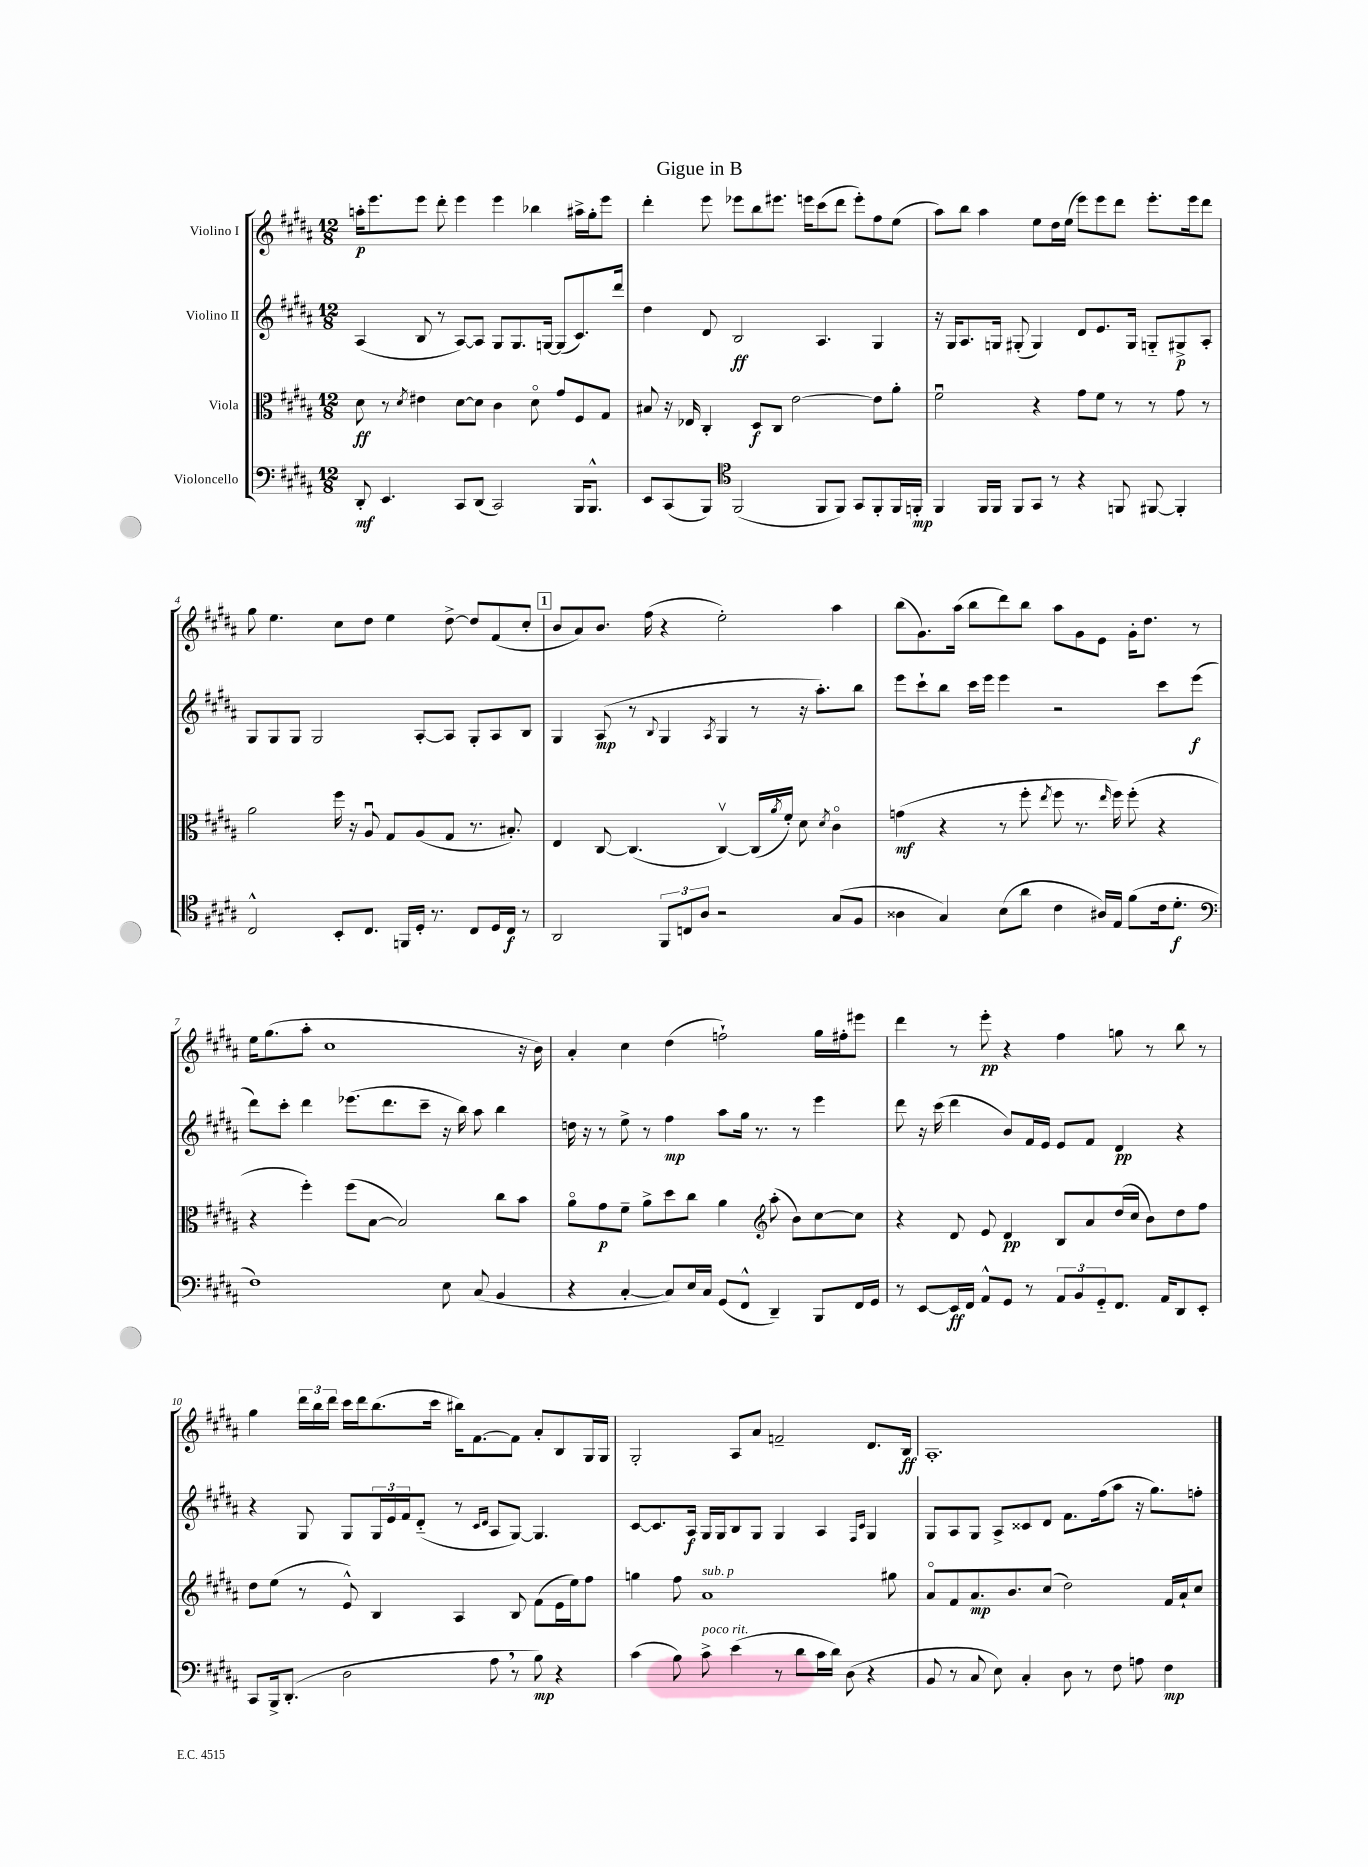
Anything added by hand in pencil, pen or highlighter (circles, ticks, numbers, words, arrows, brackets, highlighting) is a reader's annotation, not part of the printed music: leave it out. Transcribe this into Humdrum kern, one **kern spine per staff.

**kern	**dynam	**kern	**dynam	**kern	**dynam	**kern	**dynam
*part4	*part4	*part3	*part3	*part2	*part2	*part1	*part1
*staff4	*staff4	*staff3	*staff3	*staff2	*staff2	*staff1	*staff1
*I"Violoncello	*	*I"Viola	*	*I"Violino II	*	*I"Violino I	*
*clefF4	*	*clefC3	*	*clefG2	*	*clefG2	*
*k[f#c#g#d#a#]	*	*k[f#c#g#d#a#]	*	*k[f#c#g#d#a#]	*	*k[f#c#g#d#a#]	*
*M12/8	*	*M12/8	*	*M12/8	*	*M12/8	*
=1	=1	=1	=1	=1	=1	=1	=1
8DD#'/	mf	8d#\	ff	(4A#/	.	16aan'\KL	p
.	.	.	.	.	.	8.eee\	.
4.EE/	.	8r	.	.	.	.	.
.	.	8qd#/	.	.	.	.	.
.	.	4e#X\	.	8B/	.	8eee\J	.
.	.	.	.	8r	.	8ddd#'\	.
8CC#/L	.	[8d#\L	.	[8A#/L)	.	4eee\	.
(8DD#/J	.	8d#\J]	.	8A#/J]	.	.	.
2CC#/)	.	4c#\	.	8G#/L	.	4eee\	.
.	.	.	.	8.G#/	.	.	.
.	.	8d#\	.	.	.	4bb-X\	.
.	.	.	.	[16Gn/Jk	.	.	.
.	.	8g#/L	.	(8G/L]	.	.	.
16BBB/KL	.	8F#/	.	8.c#/)	.	16aa#X^\LL	.
8.BBB^^/J	.	.	.	.	.	16gg#'\J	.
.	.	8G#/J	.	.	.	8eee\J	.
.	.	.	.	16ddd#/Jk	.	.	.
=2	=2	=2	=2	=2	=2	=2	=2
8EE/L	.	8B#X/	.	4dd#\	.	4ddd#'\	.
(8CC#/	.	16r	.	.	.	.	.
.	.	16E-X/	.	.	.	.	.
8BBB/J)	.	4C#'/	.	8d#/	.	8eee\	.
*clefC4	*	*	*	*	*	*	*
(2FF#/	.	.	.	2B/	ff	8eee-X\L	.
.	.	8D#/L	f	.	.	8bb\	.
.	.	8C#/J	.	.	.	8.eee#X\J	.
.	.	[2e\	.	.	.	.	.
.	.	.	.	.	.	16eeen\KL	.
8FF#/L	.	.	.	4.A#/	.	(8ccc#\	.
8FF#/J)	.	.	.	.	.	8ddd#\J	.
8GG#/L	.	.	.	.	.	8eee'\L)	.
8FF#'/	.	8e\L]	.	4G#/	.	8ff#\	.
16FF#/L	.	8a#'\J	.	.	.	(8ee\J	.
16FFn'/JJ	mp	.	.	.	.	.	.
=3	=3	=3	=3	=3	=3	=3	=3
4FF#/	.	2f#u\	.	16r	.	8aa#\L)	.
.	.	.	.	16G#/KL	.	.	.
.	.	.	.	8.A#/	.	8bb\J	.
16FF#/LL	.	.	.	.	.	4aa#\	.
16FF#/JJ	.	.	.	16Gn/Jk	.	.	.
8FF#/L	.	.	.	(8G#X'/	.	.	.
8GG#/J	.	4r	.	4G#/)	.	8ee\L	.
8r	.	.	.	.	.	16dd#\L	.
.	.	.	.	.	.	(16ee\JJ	.
4r	.	8g#\L	.	8d#/L	.	8eee\L)	.
.	.	8f#\J	.	8.e/	.	8eee\	.
8FFn/	.	8r	.	.	.	8ddd#\J	.
.	.	.	.	16G#/Jk	.	.	.
[8FF#X/	.	8r	.	8Gn/L	.	8.eee'\L	.
4FF#'/]	.	8g#\	.	8G#X^/	p	.	.
.	.	.	.	.	.	16eee\k	.
.	.	8r	.	8A#'/J	.	8ddd#\J	.
!!LO:LB:g=z
=4	=4	=4	=4	=4	=4	=4	=4
2C#^^/	.	2a#\	.	8G#/L	.	8gg#\	.
.	.	.	.	8G#/	.	4.ee\	.
.	.	.	.	8G#/J	.	.	.
.	.	.	.	2G#/	.	.	.
8BB'/L	.	16ff#\	.	.	.	8cc#\L	.
.	.	16r	.	.	.	.	.
8.C#/J	.	8A#u/	.	.	.	8dd#\J	.
.	.	8G#/L	.	.	.	4ee\	.
16FFn/LL	.	.	.	.	.	.	.
16D#'/JJ	.	(8A#/	.	[8A#'/L	.	.	.
8.r	.	.	.	.	.	.	.
.	.	8G#/J	.	8A#/J]	.	[8dd#^\	.
8C#/L	.	8.r	.	8G#'/L	.	8dd#/L]	.
16D#/L	.	.	.	8A#/	.	(8f#/	.
16C#/JJ	f	8.B#X'/)	.	.	.	.	.
8r	.	.	.	8B/J	.	8cc#'/J	.
!!LO:REH:place=s1:t=1
=5	=5	=5	=5	=5	=5	=5	=5
2AA#/	.	4E/	.	4G#/	.	8b/L	.
.	.	.	.	.	.	8a#/)	.
.	.	[8C#/	.	(8A#/	mp	8.b/J	.
.	.	(4.C#/]	.	8r	.	.	.
.	.	.	.	.	.	(16ff#\	.
.	.	.	.	8qqB/	.	.	.
12FF#/L	.	.	.	4G#/	.	4r	.
12Cn/	.	.	.	.	.	.	.
12A#/J	.	.	.	.	.	.	.
.	.	.	.	8qA#/	.	.	.
2r	.	[4C#v/)	.	4G#/	.	2ee'\)	.
.	.	(16C#/LL]	.	8r	.	.	.
.	.	8qa#/	.	.	.	.	.
.	.	16f#'/JJ)	.	.	.	.	.
.	.	8d#\	.	16r	.	.	.
.	.	.	.	8.aa#'\L)	.	.	.
.	.	8qd#/	.	.	.	.	.
(8G#/L	.	4c#\	.	.	.	4aa#\	.
8F#/J	.	.	.	8bb\J	.	.	.
=6	=6	=6	=6	=6	=6	=6	=6
4A##X\	.	(4gn\	mf	8eee\L	.	(8bb\L	.
.	.	.	.	8ccc#`\	.	8.g#\)	.
4G#/)	.	4r	.	8bb\J	.	.	.
.	.	.	.	.	.	(16aa#\Jk	.
.	.	.	.	16ccc#\LL	.	8bb\L	.
.	.	.	.	16eee\JJ	.	.	.
(8B\L	.	8r	.	4eee\	.	8ddd#\)	.
8a#\J	.	8ff#'\	.	.	.	8bb\J	.
.	.	8qee/	.	.	.	.	.
4c#\	.	8ff#\	.	2r	.	8aa#\L	.
.	.	8.r	.	.	.	8g#\	.
16A#X/LL)	.	.	.	.	.	8e\J	.
.	.	16qqee/	.	.	.	.	.
16E/JJ	.	16ff#\)	.	.	.	.	.
(8f#\L	.	(8ff#'\	.	.	.	16g#'\KL	.
.	.	.	.	.	.	8.dd#\J	.
16c#\k	.	4r	.	8ccc#\L	.	.	.
8.d#'\J	f	.	.	.	.	.	.
.	.	.	.	(8eee\J	f	8r	.
!!LO:LB:g=z
=7	=7	=7	=7	=7	=7	=7	=7
*clefF4	*	*	*	*	*	*	*
1F#)	.	4r	.	8ddd#\L)	.	16ee\KL	.
.	.	.	.	.	.	(8.gg#\	.
.	.	.	.	8ccc#'\J	.	.	.
.	.	4ff#'\)	.	4ddd#\	.	8aa#'\J	.
.	.	.	.	.	.	1cc#	.
.	.	(8ff#\L	.	(8.eee-X\L	.	.	.
.	.	[8B\J	.	.	.	.	.
.	.	.	.	8.ddd#\	.	.	.
.	.	2B/])	.	.	.	.	.
.	.	.	.	8ccc#~\J	.	.	.
8E\	.	.	.	16r	.	.	.
.	.	.	.	16bb\)	.	.	.
(8C#/	.	.	.	8aa#\	.	.	.
4BB/	.	8cc#\L	.	4bb\	.	.	.
.	.	8b\J	.	.	.	16r	.
.	.	.	.	.	.	16b\)	.
=8	=8	=8	=8	=8	=8	=8	=8
4r	.	8a#\L	.	16ddn\	.	4a#'/	.
.	.	.	.	16r	.	.	.
.	.	8g#\	p	8r	.	.	.
[4C#'/	.	8f#~\J	.	8ee^\	.	4cc#\	.
.	.	8a#^\L	.	8r	.	.	.
8C#/L])	.	8dd#\	.	4ff#\	mp	(4dd#\	.
16E/L	.	8cc#\J	.	.	.	.	.
16C#/JJ	.	.	.	.	.	.	.
(8GG#/L	.	4a#\	.	8aa#\L	.	2ffn`\)	.
8FF#^^/J	.	.	.	16gg#\Jk	.	.	.
.	.	.	.	8.r	.	.	.
*	*	*clefG2	*	*	*	*	*
4DD#~/)	.	(8aa#'\	.	.	.	.	.
.	.	8b\L)	.	8r	.	.	.
8BBB/L	.	[8cc#\	.	4eee\	.	16gg#\LL	.
.	.	.	.	.	.	16ff#X'\J	.
16FF#/L	.	8cc#\J]	.	.	.	8eee#X\J	.
16GG#/JJ	.	.	.	.	.	.	.
=9	=9	=9	=9	=9	=9	=9	=9
8r	.	4r	.	8ddd#\	.	4ddd#\	.
[8EE/L	.	.	.	16r	.	.	.
.	.	.	.	(16ccc#\	.	.	.
16EE/L]	ff	8d#/	.	4ddd#\	.	8r	.
16FF#/JJ	.	.	.	.	.	.	.
8AA#^^/L	.	8e/	.	.	.	8eee'\	pp
8GG#/J	.	4d#/	pp	8b/L)	.	4r	.
8r	.	.	.	16f#/L	.	.	.
.	.	.	.	16e/JJ	.	.	.
12AA#/L	.	8B/L	.	8e/L	.	4ff#\	.
12BB/	.	.	.	.	.	.	.
.	.	8a#/	.	8f#/J	.	.	.
12GG#/	.	.	.	.	.	.	.
8.FF#/J	.	(16dd#/L	.	4d#/	pp	8ggn\	.
.	.	16cc#/JJ	.	.	.	.	.
.	.	8b\L)	.	.	.	8r	.
16AA#/KL	.	.	.	.	.	.	.
8DD#/	.	8dd#\	.	4r	.	8bb\	.
8EE'/J	.	8ff#\J	.	.	.	8r	.
!!LO:LB:g=z
=10	=10	=10	=10	=10	=10	=10	=10
8CC#/L	.	8dd#\L	.	4r	.	4gg#\	.
16BBB^/k	.	(8ee\J	.	.	.	.	.
(8.DD#'/J	.	.	.	.	.	.	.
.	.	8r	.	8G#/	.	24ddd#\LL	.
.	.	.	.	.	.	24bb\	.
.	.	.	.	.	.	24ddd#\JJ	.
2D#\	.	8e^^/)	.	8G#/L	.	16ccc#\LL	.
.	.	.	.	.	.	16ddd#\J	.
.	.	4B/	.	24G#/L	.	(8.bb\	.
.	.	.	.	24e/	.	.	.
.	.	.	.	24f#/J	.	.	.
.	.	.	.	(8d#/J	.	.	.
.	.	.	.	.	.	16ccc#\Jk	.
.	.	4A#/	.	8r	.	16bb#X\KL)	.
.	.	.	.	.	.	[8.f#\	.
.	.	.	.	16qqc#/LL	.	.	.
.	.	.	.	16qqd#/JJ	.	.	.
8A#,\	.	.	.	8A#/L	.	.	.
8r	.	8B/	.	[8G#/J)	.	8f#\J]	.
8B\)	mp	(8f#\L	.	4.G#/]	.	8a#'/L	.
4r	.	16e\L	.	.	.	8B/	.
.	.	16ee\J)	.	.	.	.	.
.	.	8ff#\J	.	.	.	16G#/L	.
.	.	.	.	.	.	16G#/JJ	.
=11	=11	=11	=11	=11	=11	=11	=11
(4c#\	.	4ggn\	.	[8c#/L	.	2G#'/	.
.	.	.	.	8.c#/]	.	.	.
8B\)	.	8ff#\	.	.	.	.	.
.	.	.	.	16A#/Jk	f	.	.
!	!	!LO:TX:a:i:t=sub. p	!	!	!	!	!
!LO:TX:a:i:t=poco rit.	!	!	!	!	!	!	!
8c#^\	.	1a#	.	16G#/LL	.	.	.
.	.	.	.	16G#/J	.	.	.
(4e\	.	.	.	8B/	.	8A#/L	.
.	.	.	.	8G#/J	.	8a#/J	.
8r	.	.	.	4G#/	.	2fn~/	.
8d#\L	.	.	.	.	.	.	.
16c#\L	.	.	.	4A#/	.	.	.
16d#\JJ)	.	.	.	.	.	.	.
(8D#\	.	.	.	.	.	.	.
.	.	.	.	16qqF#/LL	.	.	.
.	.	.	.	16qqc#/JJ	.	.	.
4r	.	.	.	4G#/	.	8.d#/L	.
.	.	8gg#X\	.	.	.	.	.
.	.	.	.	.	.	16B/Jk	ff
=12	=12	=12	=12	=12	=12	=12	=12
8BB/	.	8a#/L	.	8G#/L	.	1.A#'	.
8r	.	8f#/	.	8A#/	.	.	.
8C#/	.	8.a#/	mp	8G#/J	.	.	.
8E\)	.	.	.	8A#^/L	.	.	.
.	.	8.b/	.	.	.	.	.
4C#'/	.	.	.	8c##X/	.	.	.
.	.	(8cc#/J	.	8d#/J	.	.	.
8D#\	.	2dd#\)	.	8.f#\L	.	.	.
8r	.	.	.	.	.	.	.
.	.	.	.	(16ff#\k	.	.	.
8F#\	.	.	.	8aa#\J	.	.	.
8An\	.	.	.	16r	.	.	.
.	.	.	.	8.gg#\L)	.	.	.
4F#\	mp	16f#/LL	.	.	.	.	.
.	.	16a#`/J	.	.	.	.	.
.	.	8cc#/J	.	8ffn'\J	.	.	.
==	==	==	==	==	==	==	==
*-	*-	*-	*-	*-	*-	*-	*-
